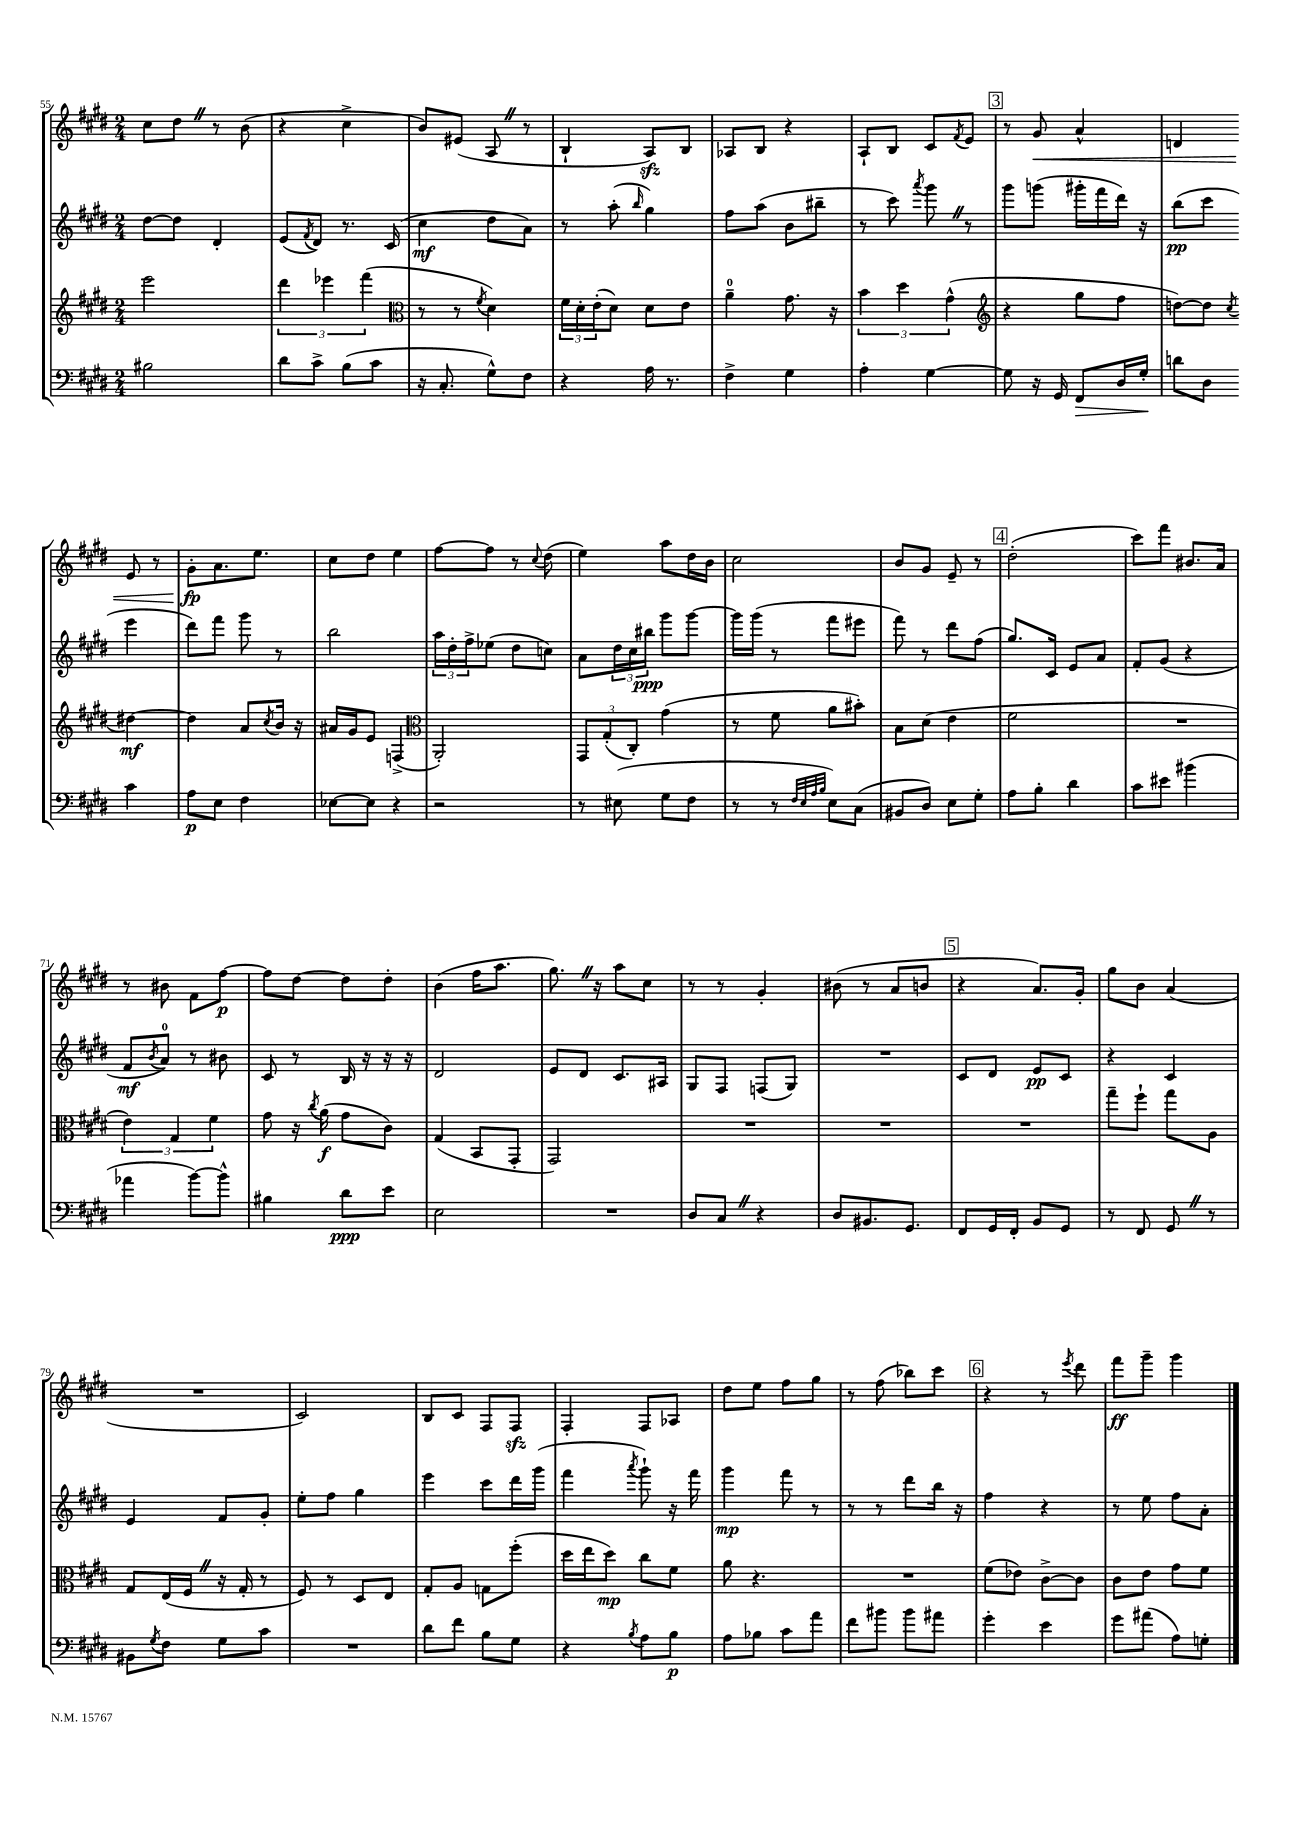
<<
\new StaffGroup <<
\new Staff = "s0" {
    \clef treble \key e \major \numericTimeSignature \time 2/4
    cis''8 dis''8 \once \override BreathingSign.text = \markup { \musicglyph "scripts.caesura.straight" } \breathe r8 b'8( |
    r4 cis''4-> |
    b'8) eis'8( a8 \once \override BreathingSign.text = \markup { \musicglyph "scripts.caesura.straight" } \breathe r8 |
    b4-! a8\sfz) b8 |
    aes8 b8 r4 |
    a8-! b8 cis'8 \acciaccatura { fis'8 } e'8 |
    \mark \markup { \box "3" } r8 gis'8\< a'4-^ |
    d'4 e'8 r8 |
    gis'8-.\fp\! a'8. e''8. |
    cis''8 dis''8 e''4 |
    fis''8~ fis''8 r8 \appoggiatura { cis''8 } dis''8( |
    e''4) a''8 dis''16 b'16 |
    cis''2 |
    b'8 gis'8 e'8-- r8 |
    \mark \markup { \box "4" } dis''2-.( |
    cis'''8) fis'''8 bis'8. a'16 |
    r8 bis'8 fis'8 fis''8~\p |
    fis''8 dis''8~ dis''8 dis''8-. |
    b'4( fis''16 a''8. |
    gis''8.) \once \override BreathingSign.text = \markup { \musicglyph "scripts.caesura.straight" } \breathe r16 a''8 cis''8 |
    r8 r8 gis'4-. |
    bis'8( r8 a'8 b'8 |
    \mark \markup { \box "5" } r4 a'8.) gis'16-. |
    gis''8 b'8 a'4( |
    R2 |
    cis'2) |
    b8 cis'8 fis8 fis8\sfz |
    fis4-. fis8 aes8 |
    dis''8 e''8 fis''8 gis''8 |
    r8 fis''8( bes''8) cis'''8 |
    \mark \markup { \box "6" } r4 r8 \acciaccatura { e'''8 } dis'''8 |
    fis'''8\ff gis'''8-- gis'''4 \bar "|." |
}
\new Staff = "s1" {
    \clef treble \key e \major \numericTimeSignature \time 2/4
    dis''8~ dis''8 dis'4-. |
    e'8( \acciaccatura { fis'8 } dis'8) r8. cis'16( |
    cis''4\mf dis''8 a'8) |
    r8 a''8-.( \grace { b''16 } gis''4) |
    fis''8 a''8( b'8 bis''8-- |
    r8 cis'''8) \acciaccatura { a'''8 } gis'''8 \once \override BreathingSign.text = \markup { \musicglyph "scripts.caesura.straight" } \breathe r8 |
    \mark \markup { \box "3" } gis'''8 g'''8( gis'''16-. fis'''16 dis'''16) r16 |
    b''8\pp( cis'''8 e'''4 |
    dis'''8) fis'''8 gis'''8 r8 |
    b''2 |
    \tuplet 3/2 { a''16 dis''16-. fis''16-> } ees''8( dis''8 c''8) |
    a'8 \tuplet 3/2 { dis''16 cis''16 bis''16\ppp } gis'''8 gis'''8~ |
    gis'''16 gis'''16( r8 fis'''8 eis'''8 |
    fis'''8) r8 dis'''8 fis''8( |
    \mark \markup { \box "4" } gis''8.) cis'16 e'8 a'8 |
    fis'8-. gis'8( r4 |
    fis'8\mf \acciaccatura { b'8 } a'8-0) r8 bis'8 |
    cis'8 r8 b16 r16 r16 r16 |
    dis'2 |
    e'8 dis'8 cis'8. ais16 |
    gis8 fis8 f8( gis8) |
    R2 |
    \mark \markup { \box "5" } cis'8 dis'8 e'8\pp cis'8 |
    r4 cis'4 |
    e'4 fis'8 gis'8-. |
    e''8-. fis''8 gis''4 |
    e'''4 cis'''8 dis'''16 gis'''16( |
    fis'''4 \acciaccatura { a'''8 } gis'''8-!) r16 fis'''16 |
    gis'''4\mp fis'''8 r8 |
    r8 r8 dis'''8 b''16 r16 |
    \mark \markup { \box "6" } fis''4 r4 |
    r8 e''8 fis''8 a'8-. \bar "|." |
}
\new Staff = "s2" {
    \clef treble \key e \major \numericTimeSignature \time 2/4
    e'''2 |
    \tuplet 3/2 { dis'''4 ees'''4 fis'''4( } |
    \clef alto r8 r8 \acciaccatura { fis'8 } dis'4) |
    \tuplet 3/2 { fis'16 dis'16-. e'16-.( } dis'8) dis'8 e'8 |
    a'4-0-- gis'8. r16 |
    \tuplet 3/2 { b'4 dis''4 gis'4-^( } |
    \mark \markup { \box "3" } \clef treble r4 gis''8 fis''8 |
    d''8~) d''8 \acciaccatura { cis''8 } dis''4~\mf |
    dis''4 a'8 \acciaccatura { cis''8 } b'16 r16 |
    ais'16 gis'16 e'8 f4->( |
    \clef alto a,2-.) |
    \tuplet 3/2 { gis,8 gis8-.( cis8-.) } gis'4( |
    r8 fis'8 a'8 bis'8-.) |
    b8 dis'8( e'4 |
    \mark \markup { \box "4" } fis'2 |
    R2 |
    \tuplet 3/2 { e'4) gis4 fis'4 } |
    gis'8 r16 \acciaccatura { cis''8 } a'16\f( gis'8 cis'8) |
    gis4( b,8 gis,8-. |
    gis,2) |
    R2 |
    R2 |
    \mark \markup { \box "5" } R2 |
    gis''8-- fis''8-! gis''8 a8 |
    gis8 e16( fis16 \once \override BreathingSign.text = \markup { \musicglyph "scripts.caesura.straight" } \breathe r16 gis16-. r8 |
    fis8) r8 dis8 e8 |
    gis8-. a8 g8 fis''8-.( |
    dis''16 e''16 dis''8\mp) cis''8 fis'8 |
    a'8 r4. |
    R2 |
    \mark \markup { \box "6" } fis'8( ees'8) cis'8~-> cis'8 |
    cis'8 e'8 gis'8 fis'8 \bar "|." |
}
\new Staff = "s3" {
    \clef bass \key e \major \numericTimeSignature \time 2/4
    bis2 |
    dis'8 cis'8-> b8( cis'8 |
    r16 cis8.-. gis8-^) fis8 |
    r4 a16 r8. |
    fis4-> gis4 |
    a4-. gis4~ |
    \mark \markup { \box "3" } gis8 r16 gis,16 fis,8\> dis16 gis16-.\! |
    d'8 dis8 cis'4 |
    a8\p e8 fis4 |
    ees8~ ees8 r4 |
    r2 |
    r8 eis8( gis8 fis8 |
    r8 r8 \grace { fis32 e32 a32 b32 } e8) cis8( |
    bis,8 dis8) e8 gis8-. |
    \mark \markup { \box "4" } a8 b8-. dis'4 |
    cis'8 eis'8 bis'4( |
    aes'4 b'8~) b'8-^ |
    bis4 dis'8\ppp e'8 |
    e2 |
    R2 |
    dis8 cis8 \once \override BreathingSign.text = \markup { \musicglyph "scripts.caesura.straight" } \breathe r4 |
    dis8 bis,8. gis,8. |
    \mark \markup { \box "5" } fis,8 gis,16 fis,16-. b,8 gis,8 |
    r8 fis,8 gis,8 \once \override BreathingSign.text = \markup { \musicglyph "scripts.caesura.straight" } \breathe r8 |
    bis,8 \acciaccatura { gis8 } fis8 gis8 cis'8 |
    R2 |
    dis'8 fis'8 b8 gis8 |
    r4 \acciaccatura { b8 } a8 b8\p |
    a8 bes8 cis'8 a'8 |
    fis'8 bis'8 bis'8 ais'8 |
    \mark \markup { \box "6" } gis'4-. e'4 |
    gis'8 ais'8( a8) g8-. \bar "|." |
}
>>
>>
\layout { \context { \Score currentBarNumber = #55 } }
